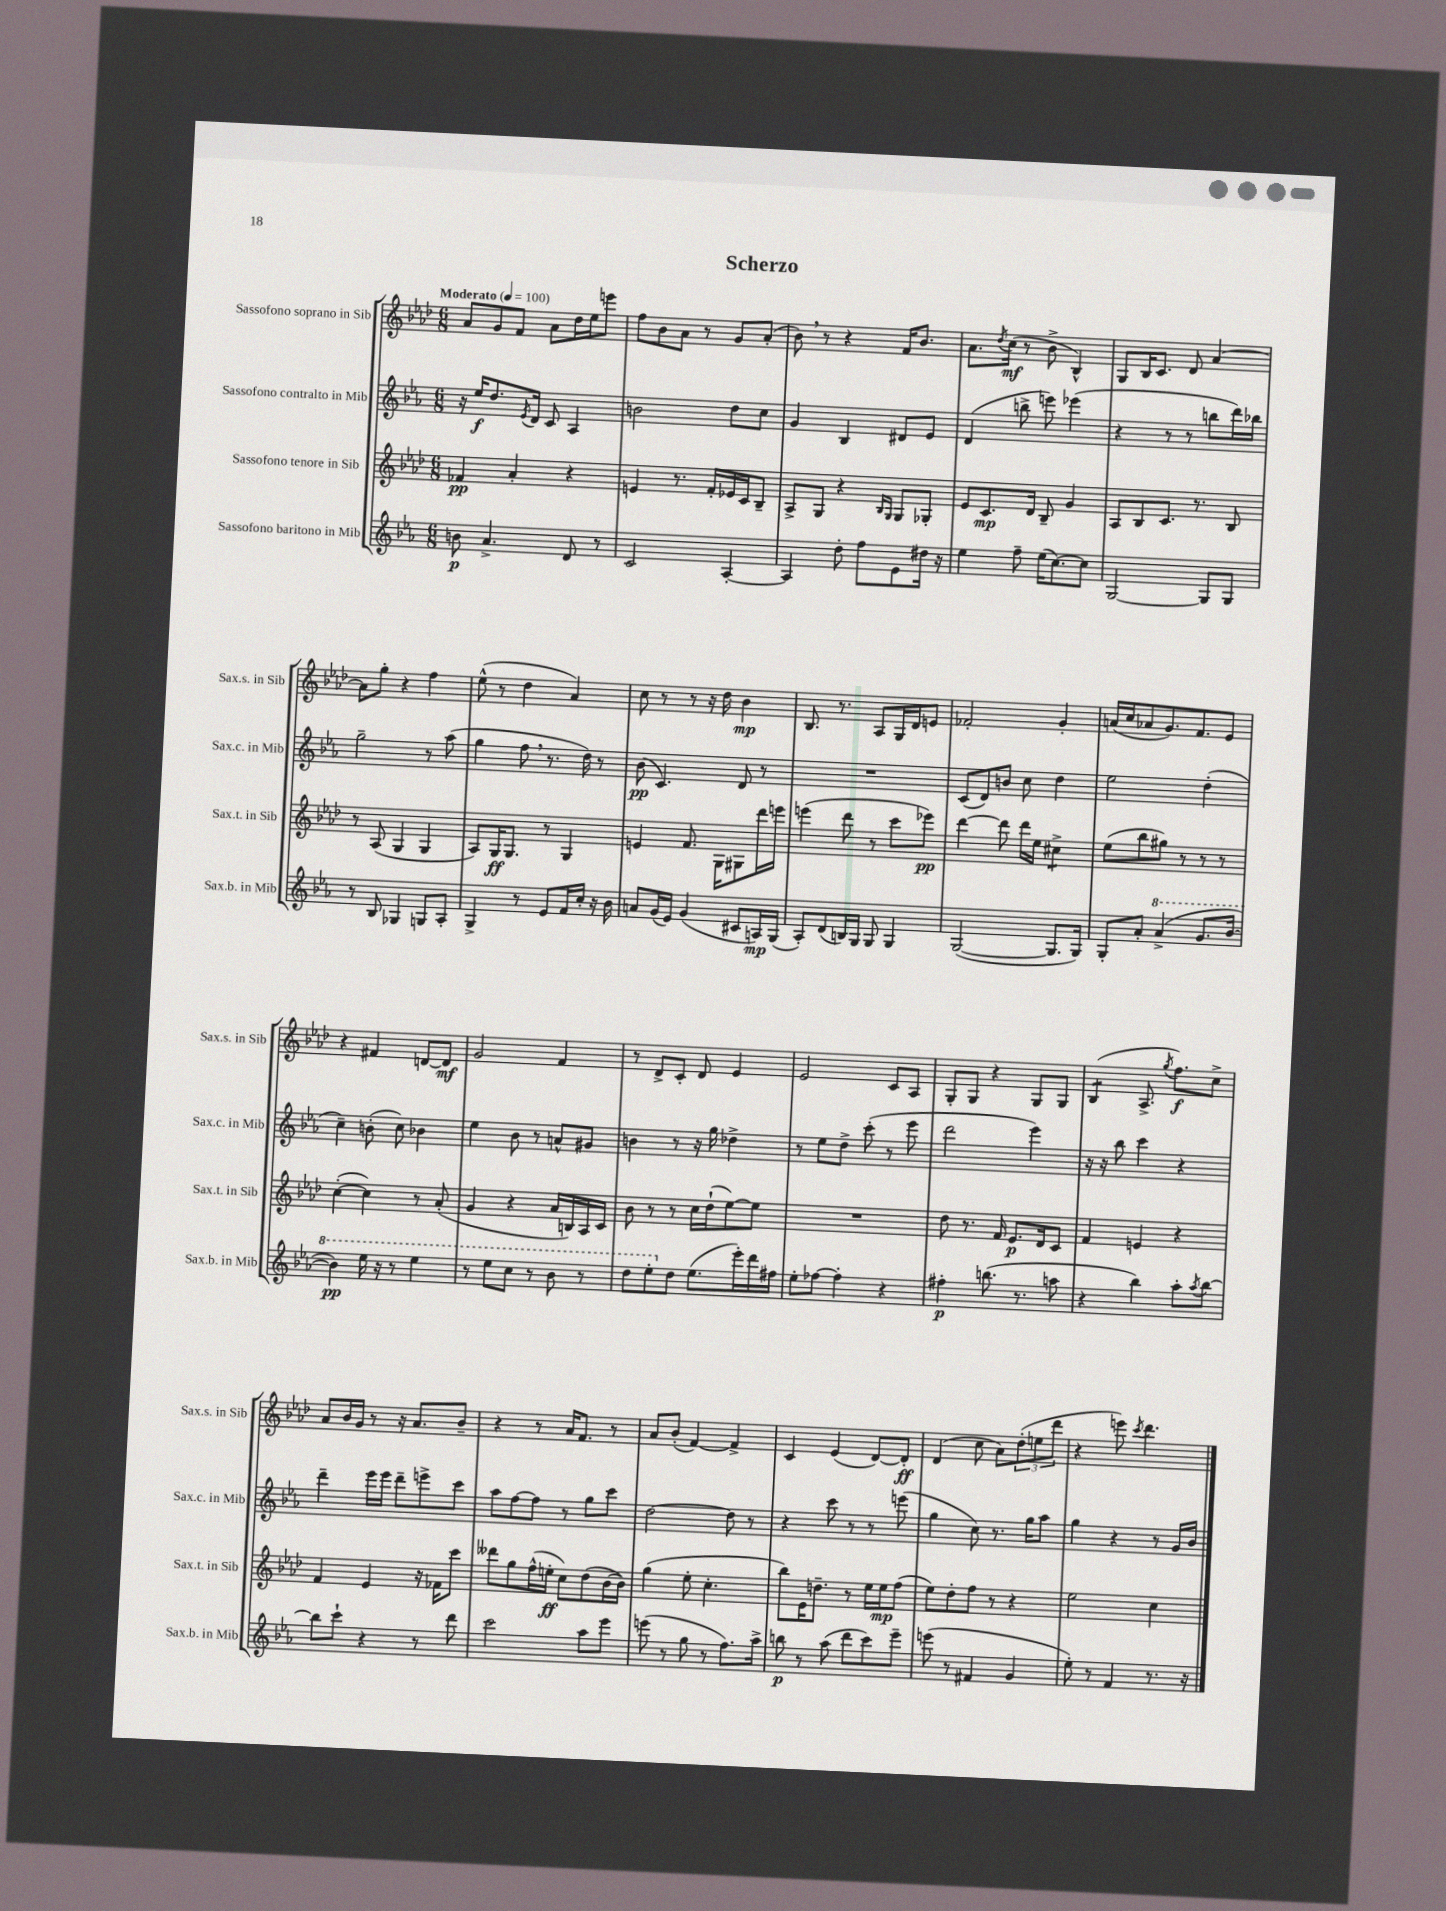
\header { title = "Scherzo" }
<<
\new StaffGroup <<
\new Staff = "s0" \with { instrumentName = "Sassofono soprano in Sib" shortInstrumentName = "Sax.s. in Sib" } {
    \clef treble \key aes \major \numericTimeSignature \time 6/8 \tempo "Moderato" 4 = 100
    aes'8 g'8 f'8 aes'8 des''16 ees''16 e'''8 |
    f''8 bes'8 aes'8 r8 g'8 aes'8-.( |
    bes'8) \breathe r8 r4 f'16 bes'8. |
    aes'8. \acciaccatura { des''8 } c''16\mf( r8 bes'8-> bes4-^) |
    g8 bes16 c'8. des'8 aes'4~ |
    aes'8 g''8-. r4 f''4 |
    ees''8-^( r8 des''4 aes'4) |
    c''8 r8 r8 r16 des''16 bes'4\mp |
    bes8. r8. aes8 g16 des'16 e'8 |
    fes'2-. g'4-. |
    a'16( c''16 aes'8 g'8.) f'8. ees'8 |
    r4 fis'4 d'8~ d'8\mf |
    g'2 f'4 |
    r8 des'8-> c'8-. des'8 ees'4 |
    ees'2 c'8 aes8 |
    g8-. g8 r4 g8 g8 |
    bes4:8( aes8.-> \acciaccatura { g''8 } f''8.\f) c''8-> |
    aes'8 bes'16 g'16 r8 r16 aes'8. bes'8-- |
    r4 r8 aes'16 f'8. r8 |
    aes'8 bes'8-.( f'4~) f'4-> |
    c'4 ees'4( des'8~) des'8-.\ff |
    des'4( c''8 aes'8) \tuplet 3/2 { des''8-.( e''8 des'''8 } |
    r4 e'''8) \acciaccatura { c'''8 } des'''4. \bar "|." |
}
\new Staff = "s1" \with { instrumentName = "Sassofono contralto in Mib" shortInstrumentName = "Sax.c. in Mib" } {
    \clef treble \key ees \major \numericTimeSignature \time 6/8
    r16 ees''16\f d''8. \acciaccatura { ees'8 } d'16 c'8 aes4 |
    b'2 d''8 c''8 |
    g'4 bes4 dis'8 ees'8 |
    d'4( b''8-> e'''8) ees'''4( |
    r4 r8 r8 b''8 d'''16) bes''16 |
    g''2-- r8 aes''8( |
    g''4 f''8 \breathe r8. d''16) r8 |
    bes'8\pp( c'4.) d'8 r8 |
    R2. |
    c'8( d'8) b'8 c''8 d''4 |
    ees''2 d''4-.( |
    c''4--) b'8-.( c''8) bes'4 |
    ees''4 bes'8 r8 a'8-^ gis'8 |
    b'4 r8 r16 g''16 des''4-> |
    r8 ees''8 d''8-> c'''8-.( r8 ees'''8 |
    d'''2 ees'''4) |
    r16 r16 bes''8 c'''4 r4 |
    d'''4-- ees'''16 ees'''16 d'''8-- e'''8-> c'''8 |
    aes''8 f''8~ f''8 r8 g''8 c'''8 |
    d''2~ d''8 r8 |
    r4 c'''8 r8 r8 e'''8( |
    g''4 c''8) r8. g''16 aes''8 |
    g''4 r4 r8 g'16 bes'16 \bar "|." |
}
\new Staff = "s2" \with { instrumentName = "Sassofono tenore in Sib" shortInstrumentName = "Sax.t. in Sib" } {
    \clef treble \key aes \major \numericTimeSignature \time 6/8
    fes'4\pp aes'4-. r4 |
    e'4 r8. f'16-. ees'16 c'16 bes8-- |
    aes8-> g8 r4 \grace { bes16 g16 } g8 ges8-. |
    ees'8 c'8.\mp des'16 bes8-- g'4 |
    aes8 bes8 c'8. r8. bes8 |
    r8 aes8( g4 g4 |
    aes8) g16\ff g8. r8 g4 |
    e'4 f'8. g16 gis8 des'''16 e'''16 |
    e'''4( des'''8 r8 c'''8 ees'''8\pp) |
    des'''4~ des'''8 des'''16 ees''16 cis''4:8-> |
    ees''8( bes''8 gis''8) r8 r8 r8 |
    c''4~-.( c''4) r8 aes'8-.( |
    g'4 r4 aes'16 b16) aes16 c'16 |
    bes'8 r8 r8 c''16 des''16-!( ees''8~) ees''8 |
    R2. |
    des''8 r8. f'16 ees'8.\p des'16 c'8 |
    f'4 e'4 r4 |
    f'4 ees'4 r16 fes'16 c'''8 |
    deses'''8 g''8 f''16-^( e''16-.\ff c''8) des''8( bes'16~ bes'16) |
    g''4( ees''8-. c''4.-. |
    bes''8) ees'16 d''8.-- r8 ees''16 ees''16\mp f''8( |
    ees''8) des''8-. f''8 r8 r4 |
    ees''2 c''4 \bar "|." |
}
\new Staff = "s3" \with { instrumentName = "Sassofono baritono in Mib" shortInstrumentName = "Sax.b. in Mib" } {
    \clef treble \key ees \major \numericTimeSignature \time 6/8
    b'8\p aes'4.-> d'8 r8 |
    c'2 aes4~-. |
    aes4 d''8-. f''8 ees'8 dis''16 r16 |
    ees''4 f''8-- ees''16( c''8.~) c''8 |
    g2~ g8 g8 |
    r8 bes8 ges4 g8 aes8-. |
    g4-> r8 ees'8 f'16 c''16-. r16 bes'16 |
    a'8 g'16( ees'16) g'4( cis'8 a16\mp) g16( |
    aes8-.) d'8( b16) g16 g8 g4 |
    g2~( g8. g16) |
    g8-. aes'8-. \ottava #1 aes''4->( g''8. bes''16~ |
    bes''4\pp) ees'''16 r16 r8 ees'''4 |
    r8 ees'''8 c'''8 r8 bes''8 r8 |
    d'''8 ees'''8-. \ottava #0 d''8 ees''8.( ees'''16-.) d'''16 fis''16 |
    ees''8-. fes''8~ fes''4-. r4 |
    fis''4-.\p b''8.( r8. a''8 |
    r4 bes''4) aes''8-. \acciaccatura { aes''8 } bes''8~ |
    bes''8 c'''8-! r4 r8 d'''8 |
    c'''2 aes''8 ees'''8 |
    e'''8( r8 g''8 r8 f''8.) aes''16-> |
    b''8\p r8 aes''8( d'''8 c'''8) ees'''8-- |
    e'''8( r8 fis'4 g'4 |
    ees''8-.) r8 f'4 r8. r16 \bar "|." |
}
>>
>>
\layout { \context { \Score \remove "Bar_number_engraver" } }
